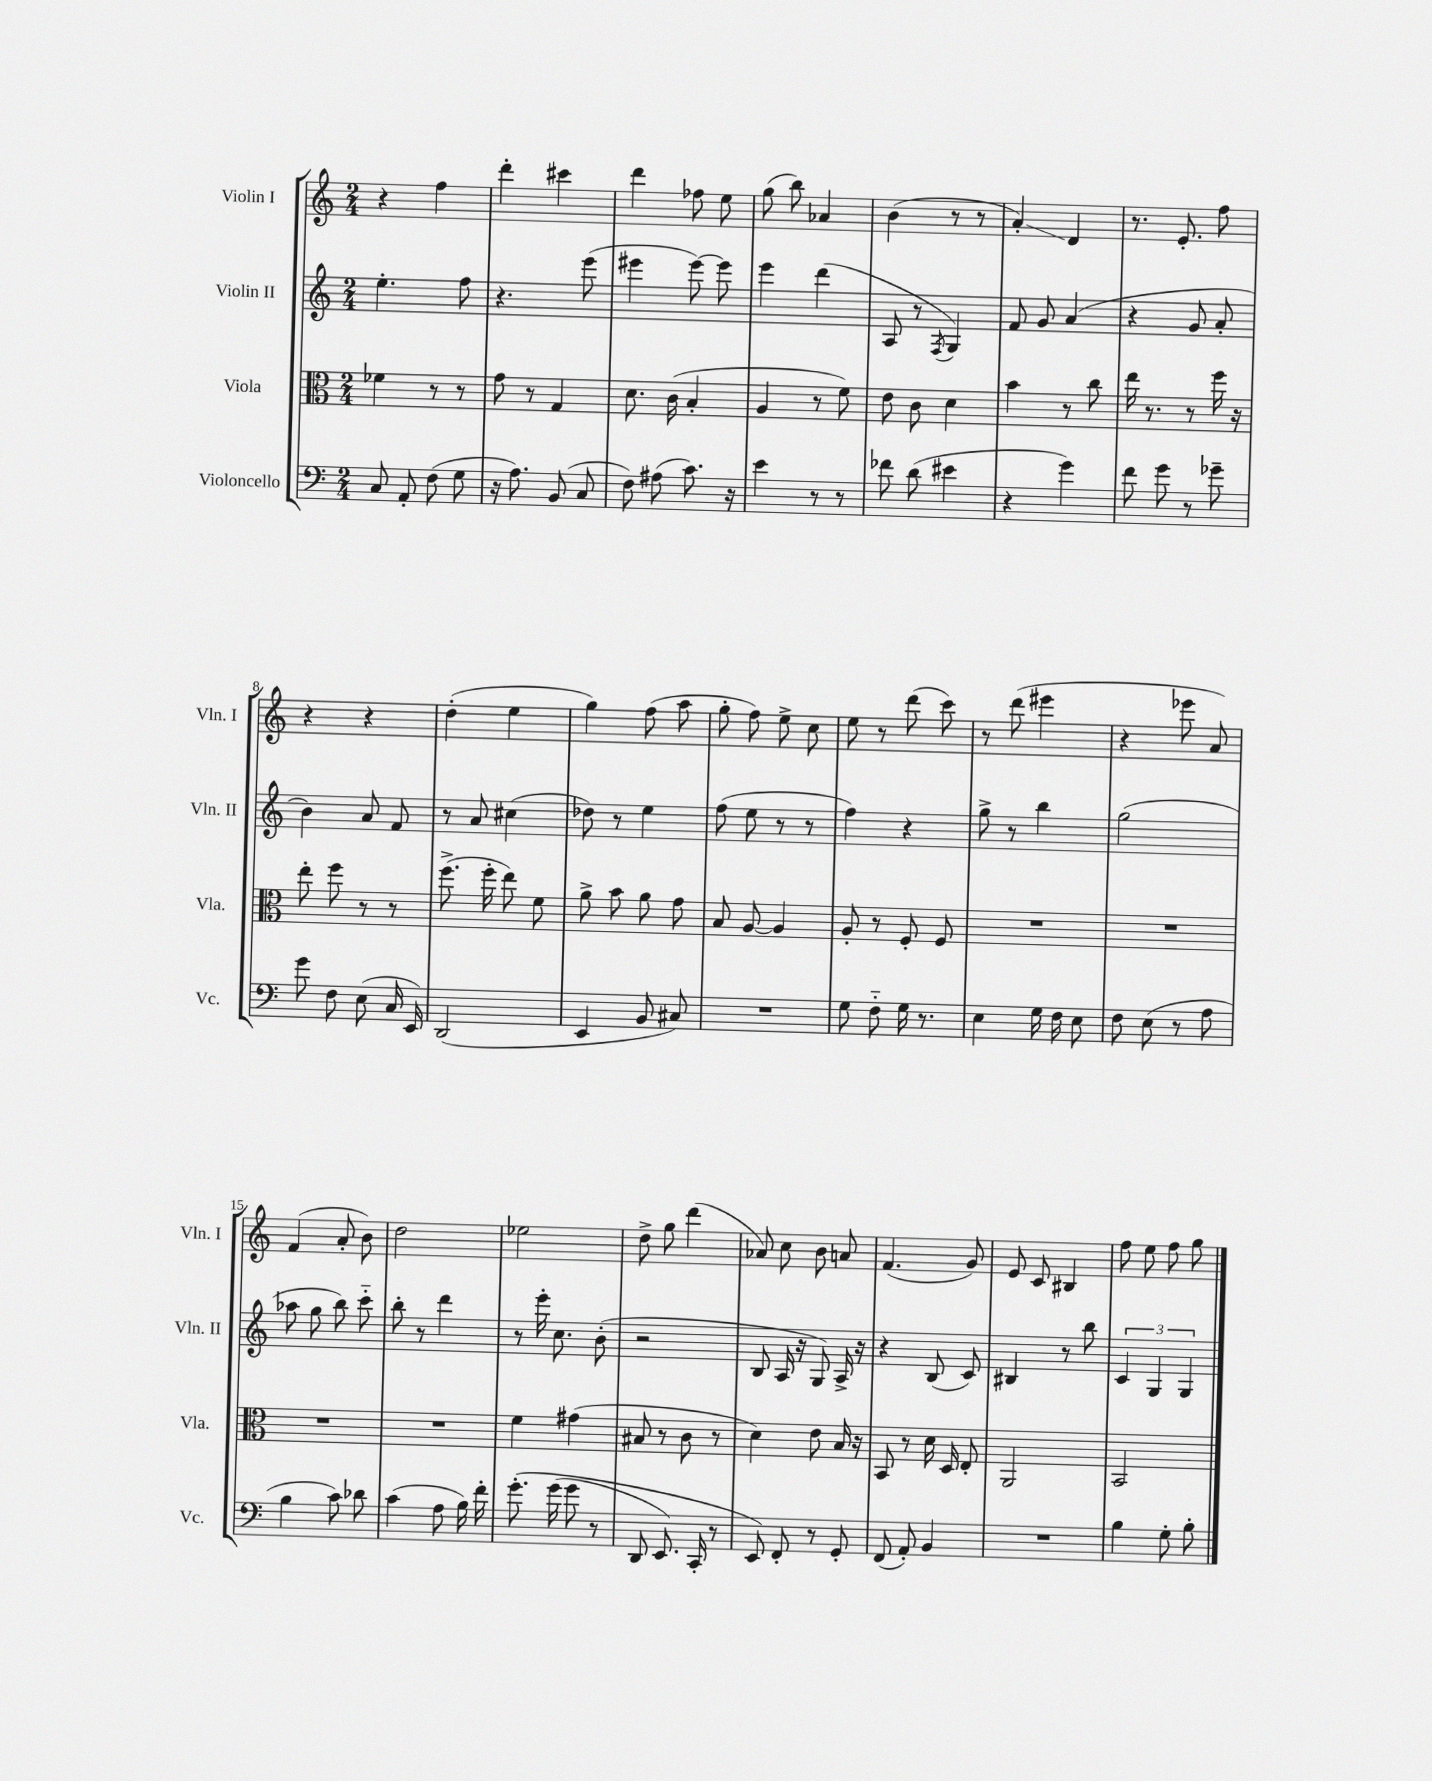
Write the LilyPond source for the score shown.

<<
\new StaffGroup <<
\new Staff = "s0" \with { instrumentName = "Violin I" shortInstrumentName = "Vln. I" } {
    \clef treble \key c \major \numericTimeSignature \time 2/4
    \autoBeamOff r4 f''4 |
    d'''4-. cis'''4 |
    d'''4 fes''8 e''8 |
    g''8( b''8) aes'4 |
    b'4( r8 r8 |
    a'4-.\glissando) d'4 |
    r8. e'8.-. f''8 |
    r4 r4 |
    d''4-.( e''4 |
    g''4) f''8( a''8 |
    g''8-. f''8) e''8-> c''8 |
    e''8 r8 d'''8( c'''8) |
    r8 d'''8( eis'''4 |
    r4 ees'''8 a'8) |
    f'4( a'8-. b'8) |
    d''2 |
    ees''2 |
    d''8-> g''8 d'''4( |
    aes'8) c''8 b'8 a'8 |
    f'4.( g'8) |
    e'8 c'8 bis4 |
    f''8 e''8 f''8 g''8 \bar "|." |
}
\new Staff = "s1" \with { instrumentName = "Violin II" shortInstrumentName = "Vln. II" } {
    \clef treble \key c \major \numericTimeSignature \time 2/4
    \autoBeamOff e''4.-. f''8 |
    r4. e'''8( |
    eis'''4 eis'''8~) eis'''8 |
    e'''4 d'''4( |
    a8 r8 \acciaccatura { f8 } g4) |
    f'8 g'8 a'4( |
    r4 g'8 a'8-. |
    b'4) a'8 f'8 |
    r8 a'8 cis''4( |
    des''8) r8 e''4 |
    f''8( e''8 r8 r8 |
    f''4) r4 |
    g''8-> r8 b''4 |
    g''2( |
    aes''8 g''8 b''8) c'''8-_ |
    b''8-. r8 d'''4 |
    r8 e'''16-. c''8. b'8-.( |
    r2 |
    b8 a16 r16 g8) a16-> r16 |
    r4 b8( c'8) |
    bis4 r8 b''8 |
    \tuplet 3/2 { c'4 g4 g4 } \bar "|." |
}
\new Staff = "s2" \with { instrumentName = "Viola" shortInstrumentName = "Vla." } {
    \clef alto \key c \major \numericTimeSignature \time 2/4
    \autoBeamOff fes'4 r8 r8 |
    g'8 r8 g4 |
    d'8. c'16( b4-. |
    a4 r8 f'8) |
    e'8 c'8 d'4 |
    b'4 r8 c''8 |
    e''16 r8. r8 f''16 r16 |
    e''8-. f''8 r8 r8 |
    f''8.->( f''16-. e''8) f'8 |
    a'8-> b'8 a'8 g'8 |
    b8 a8~ a4 |
    a8-. r8 f8-. f8 |
    R2 |
    R2 |
    R2 |
    R2 |
    f'4 gis'4( |
    bis8 r8 c'8 r8 |
    d'4) e'8 b16 r16 |
    b,8 r8 d'16 d16 e8-. |
    a,2 |
    b,2 \bar "|." |
}
\new Staff = "s3" \with { instrumentName = "Violoncello" shortInstrumentName = "Vc." } {
    \clef bass \key c \major \numericTimeSignature \time 2/4
    \autoBeamOff c8 a,8-. f8( g8 |
    r16 a8.) b,8( c8 |
    f8) ais8( c'8.) r16 |
    e'4 r8 r8 |
    fes'8 d'8( eis'4 |
    r4 g'4) |
    f'8 g'8 r8 ges'8-- |
    g'8 f8 e8( c16 e,16) |
    d,2( |
    e,4 b,8 cis8) |
    R2 |
    g8 f8-_ g16 r8. |
    e4 g16 f16 e8 |
    f8 e8( r8 a8 |
    b4 c'8) des'8 |
    c'4( a8 b16) f'16-. |
    g'8.-.\( g'16( g'8 r8 |
    d,8 e,8.) c,16-. r8 |
    e,8\) f,8-. r8 g,8-. |
    f,8( a,8-.) b,4 |
    R2 |
    b4 g8-. b8-. \bar "|." |
}
>>
>>
